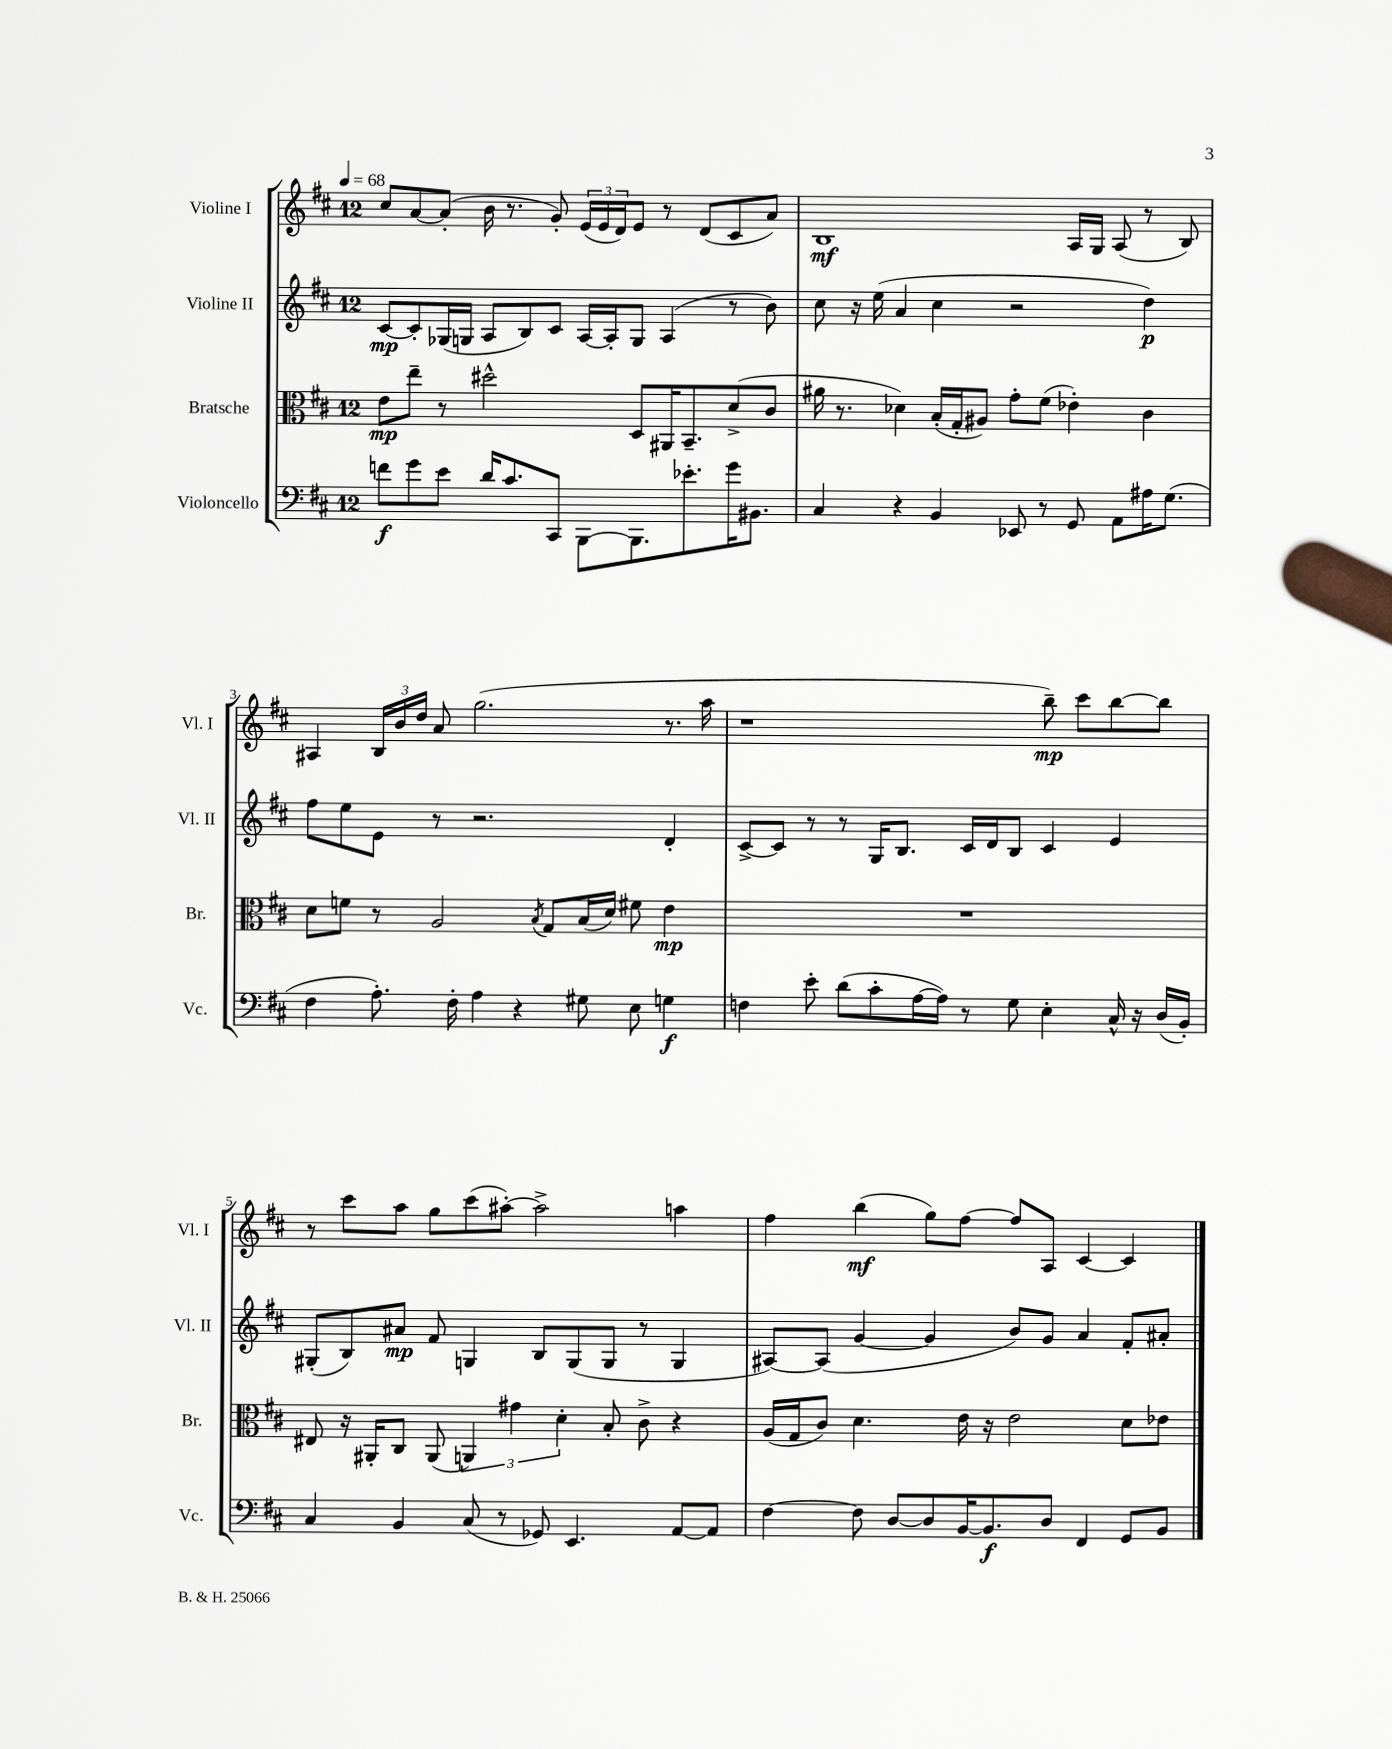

**kern	**dynam	**kern	**dynam	**kern	**dynam	**kern	**dynam
*part4	*part4	*part3	*part3	*part2	*part2	*part1	*part1
*staff4	*staff4	*staff3	*staff3	*staff2	*staff2	*staff1	*staff1
*I"Violoncello	*	*I"Bratsche	*	*I"Violine II	*	*I"Violine I	*
*I'Vc.	*	*I'Br.	*	*I'Vl. II	*	*I'Vl. I	*
*clefF4	*	*clefC3	*	*clefG2	*	*clefG2	*
*k[f#c#]	*	*k[f#c#]	*	*k[f#c#]	*	*k[f#c#]	*
*M12/8	*	*M12/8	*	*M12/8	*	*M12/8	*
*MM68	*	*MM68	*	*MM68	*	*MM68	*
=1	=1	=1	=1	=1	=1	=1	=1
8fn\L	f	8e\L	mp	[8c#/L	mp	8cc#/L	.
8g\	.	8ee~\J	.	8c#'/]	.	[8a/	.
8e\J	.	8r	.	(16G-X/L	.	(8a'/J]	.
.	.	.	.	16Gn/JJ	.	.	.
16d/KL	.	2dd#X^^\	.	8A/L	.	16b\	.
8.c#/	.	.	.	.	.	8.r	.
.	.	.	.	8B/)	.	.	.
8CC#/J	.	.	.	8c#/J	.	8g'/)	.
[8BBB\L	.	.	.	[16A/LL	.	(24e/LL	.
.	.	.	.	.	.	24e/	.
.	.	.	.	16A'/J]	.	.	.
.	.	.	.	.	.	24d/J)	.
8.BBB\]	.	8D/L	.	8G/J	.	8e/J	.
.	.	16AA#X/K	.	(4A/	.	8r	.
8.e-X'\	.	8.BB~/	.	.	.	.	.
.	.	.	.	.	.	(8d/L	.
16g\K	.	(8d^/	.	8r	.	8c#/	.
8.BB#X\J	.	.	.	.	.	.	.
.	.	8c#/J	.	8b\)	.	8a/J)	.
=2	=2	=2	=2	=2	=2	=2	=2
4C#/	.	16a#X\	.	8cc#\	.	1B	mf
.	.	8.r	.	.	.	.	.
.	.	.	.	16r	.	.	.
.	.	.	.	(16ee\	.	.	.
4r	.	4d-X\)	.	4a/	.	.	.
4BB/	.	(16B'/LL	.	4cc#\	.	.	.
.	.	16G'/J	.	.	.	.	.
.	.	8A#X/J)	.	.	.	.	.
8EE-X/	.	8g'\L	.	2r	.	.	.
8r	.	(8f#\J	.	.	.	.	.
8GG/	.	4e-X'\)	.	.	.	16A/LL	.
.	.	.	.	.	.	16G/JJ	.
8AA\L	.	.	.	.	.	(8A/	.
16A#X\K	.	4c#\	.	4dd\)	p	8r	.
(8.G\J	.	.	.	.	.	.	.
.	.	.	.	.	.	8B/)	.
!!LO:LB:g=z
=3	=3	=3	=3	=3	=3	=3	=3
4F#\	.	8d\L	.	8ff#\L	.	4A#X/	.
.	.	8fn\J	.	8ee\	.	.	.
8.A'\)	.	8r	.	8e\J	.	24B/LL	.
.	.	.	.	.	.	24b/	.
.	.	.	.	.	.	24dd/JJ	.
.	.	2A/	.	8r	.	8a/	.
16F#'\	.	.	.	.	.	.	.
4A\	.	.	.	2.r	.	(2.gg\	.
4r	.	.	.	.	.	.	.
.	.	8qB/	.	.	.	.	.
.	.	8G/L	.	.	.	.	.
8G#X\	.	(16B/L	.	.	.	.	.
.	.	16d/JJ)	.	.	.	.	.
8E\	.	8f#X\	.	.	.	.	.
4Gn\	f	4e\	mp	4d'/	.	8.r	.
.	.	.	.	.	.	16aa\	.
=4	=4	=4	=4	=4	=4	=4	=4
4Fn\	.	1.r	.	[8c#^/L	.	1r	.
.	.	.	.	8c#/J]	.	.	.
8e'\	.	.	.	8r	.	.	.
(8d\L	.	.	.	8r	.	.	.
8c#'\	.	.	.	16G/KL	.	.	.
.	.	.	.	8.B/J	.	.	.
[16A\L	.	.	.	.	.	.	.
16A\JJ])	.	.	.	.	.	.	.
8r	.	.	.	16c#/LL	.	.	.
.	.	.	.	16d/J	.	.	.
8G\	.	.	.	8B/J	.	.	.
4E'\	.	.	.	4c#/	.	8bb~\)	mp
.	.	.	.	.	.	8ccc#\L	.
16C#^^/	.	.	.	4e/	.	[8bb\	.
16r	.	.	.	.	.	.	.
(16D/LL	.	.	.	.	.	8bb\J]	.
16BB'/JJ)	.	.	.	.	.	.	.
!!LO:LB:g=z
=5	=5	=5	=5	=5	=5	=5	=5
4C#/	.	8E#X/	.	(8G#X'/L	.	8r	.
.	.	16r	.	8B/)	.	8ccc#\L	.
.	.	16AA#X'/KL	.	.	.	.	.
4BB/	.	8C#/J	.	8a#X/J	mp	8aa\J	.
.	.	(8AA#/	.	8f#/	.	8gg\L	.
(8C#/	.	6AAn/)	.	4Gn/	.	(8ccc#\	.
8r	.	.	.	.	.	[8aa#X'\J)	.
.	.	6g#X\	.	.	.	.	.
8GG-X/)	.	.	.	8B/L	.	2aa#^\]	.
.	.	6d'\	.	.	.	.	.
4.EE/	.	.	.	(8G/	.	.	.
.	.	8B'/	.	8G/J	.	.	.
.	.	8c#^\	.	8r	.	.	.
[8AA/L	.	4r	.	4G/	.	4aan\	.
8AA/J]	.	.	.	.	.	.	.
=6	=6	=6	=6	=6	=6	=6	=6
[4F#\	.	(16A/LL	.	[8A#X/L)	.	4ff#\	.
.	.	16G/J	.	.	.	.	.
.	.	8c#/J)	.	(8A#/J]	.	.	.
8F#\]	.	4.d\	.	[4g/	.	(4bb\	mf
[8D/L	.	.	.	.	.	.	.
8D/]	.	.	.	4g/]	.	8gg\L)	.
[16BB/K	.	16e\	.	.	.	[8ff#\J	.
8.BB/]	f	16r	.	.	.	.	.
.	.	2e\	.	8b/L)	.	8ff#/L]	.
8D/J	.	.	.	8g/J	.	8A/J	.
4FF#/	.	.	.	4a/	.	[4c#/	.
8GG/L	.	8d\L	.	8f#'/L	.	4c#/]	.
8BB/J	.	8e-X\J	.	8a#X'/J	.	.	.
==	==	==	==	==	==	==	==
*-	*-	*-	*-	*-	*-	*-	*-
